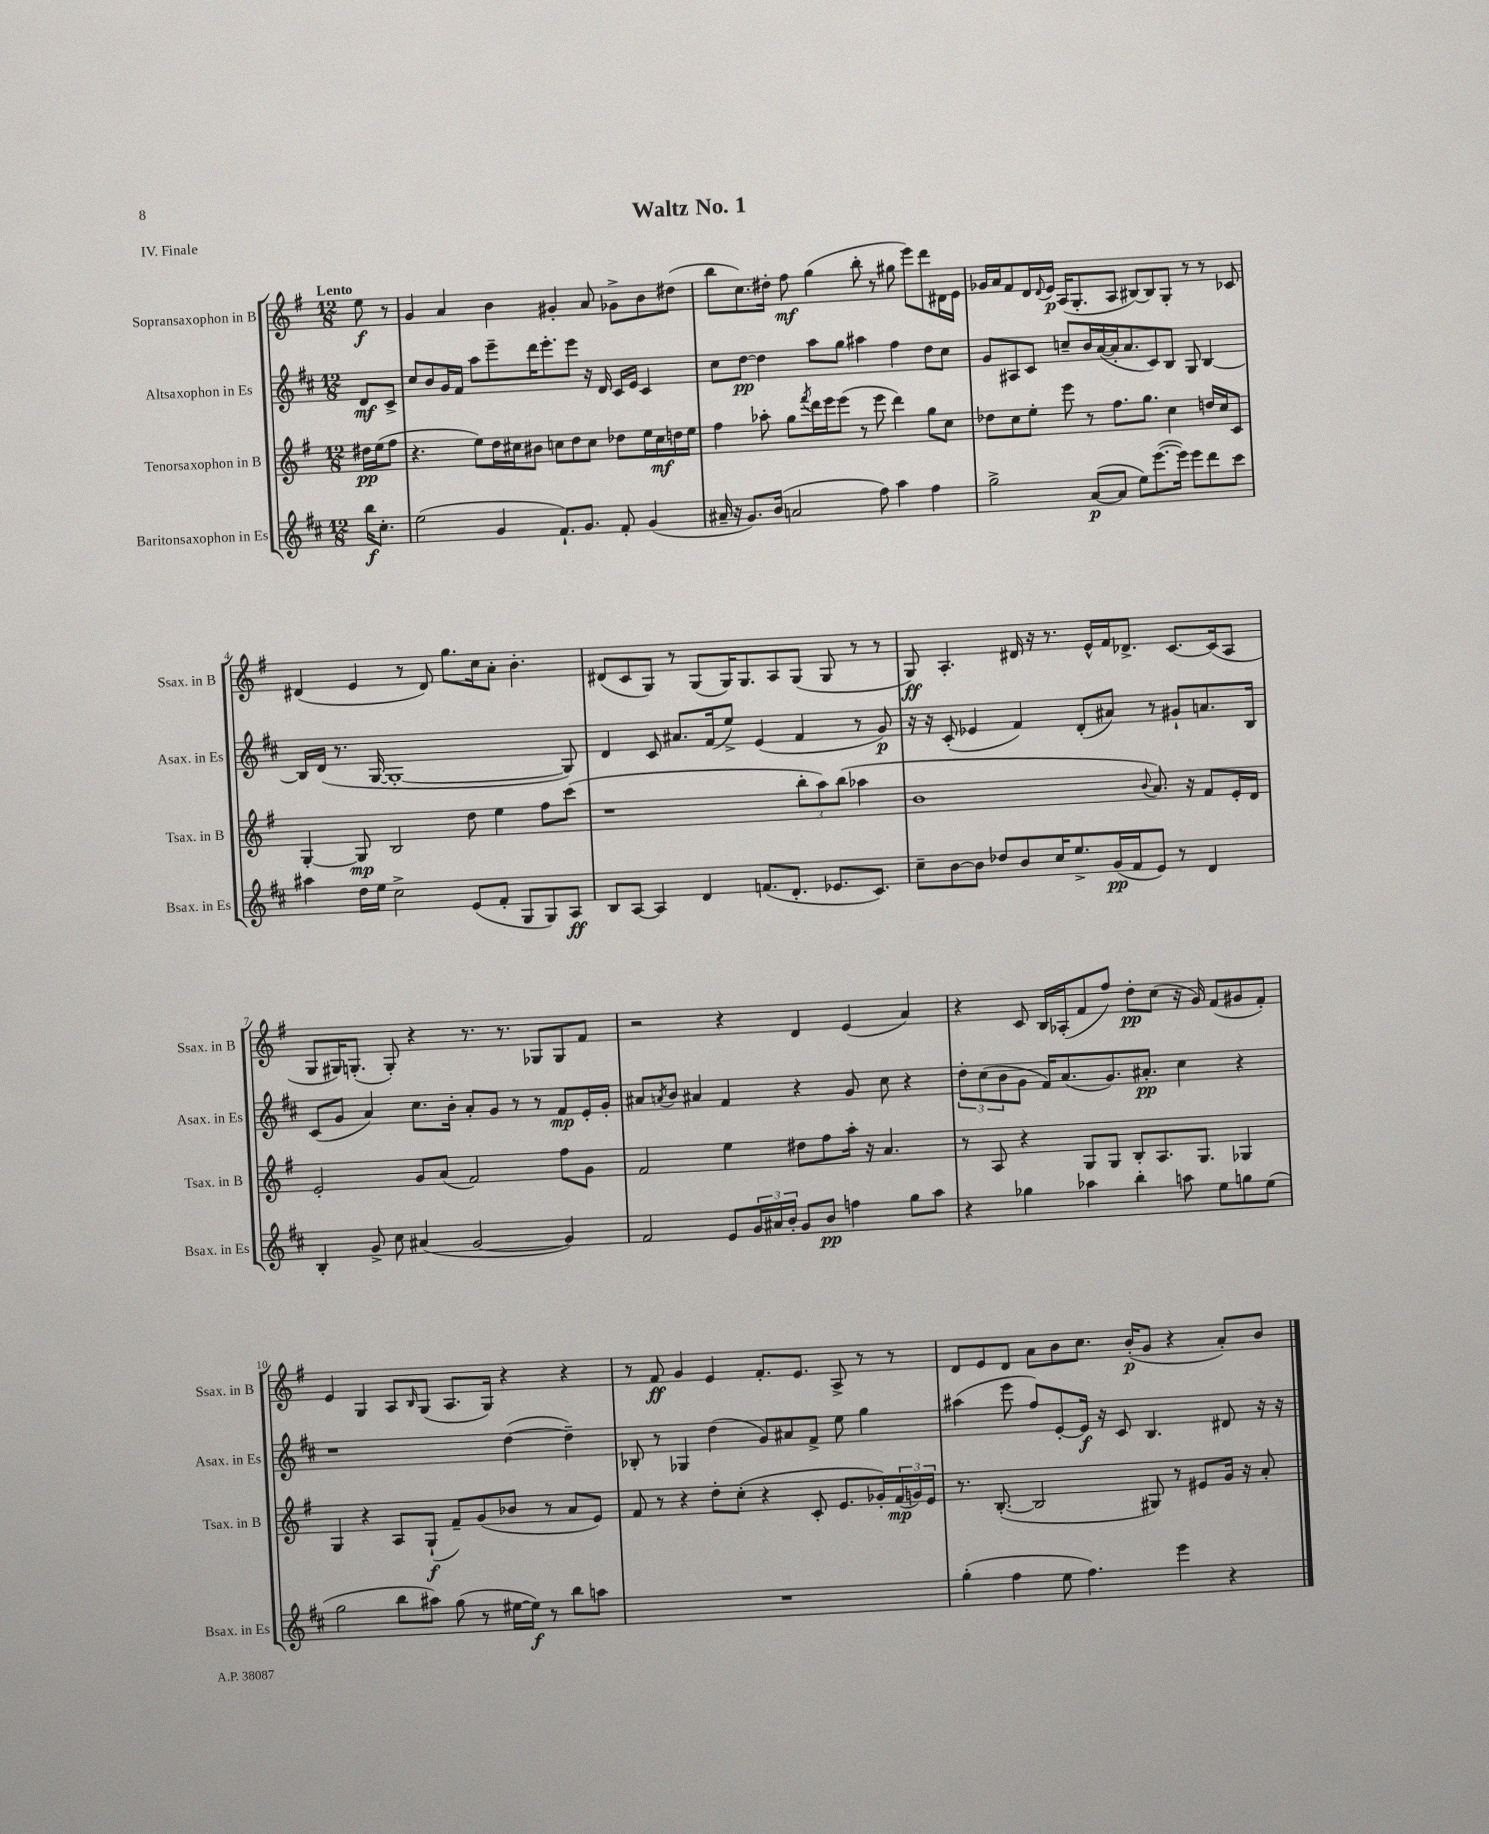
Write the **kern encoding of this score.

**kern	**kern	**kern	**kern
*staff4	*staff3	*staff2	*staff1
*clefG2	*clefG2	*clefG2	*clefG2
*k[f#c#]	*k[f#]	*k[f#c#]	*k[f#]
*M12/8	*M12/8	*M12/8	*M12/8
16bb\LK	16dd#\LL	8d/L	8ee\
8.cc#'\J	(16ee\J	.	.
.	8ff#\J	8c#^/J	8r
=	=	=	=
(2ee\	4.r	8cc#/L	4g/
.	.	8b/	.
.	.	16g/L	4a/
.	.	16f#/JJ	.
.	8ee\L)	8aa\L	.
4g/	16dd\L	8eee~\	4b\
.	16cc#\J	.	.
.	8b#\J	16ddd\K	.
.	.	8.eee'\	.
8.f#`/L)	8cc\L	.	4g#'/
.	8dd\	8eee\J	.
8.g/J	.	.	.
.	8cc\J	16r	8a/
.	.	16d/	.
8f#'/	8dd-\L	16c#/LL	8g-^\L
.	.	16e/JJ	.
(4g/	16ee\L	4c#/	8b\
.	16cc\	.	.
.	16dd\	.	(8dd#\J
.	16ee\JJ	.	.
=	=	=	=
16a#~/	4ff#\	8cc#\L	8bb\L
16r	.	.	.
8.g/L)	.	[8dd\J	8.cc\)
.	8aa-'\	4dd\]	.
(16b/Jk	.	.	16dd#'\Jk
2a/	8gg\L	.	8ff#\
.	8qfff#/	.	.
.	16ddd\L	8aa\L	(4gg\
.	16eee\J	.	.
.	(8eee\J	8gg\J	.
.	8r	4aa#\	8bb'\
8ff#\)	8eee\	.	8r
4aa\	4ddd\)	4ff#\	8gg#\
.	.	.	8eee\L)
4ff#\	8gg\L	8dd\L	8ddd\
.	8cc\J	8cc#\J	16d#\L
.	.	.	16e\JJ
=	=	=	=
2gg^\	8dd-\L	8g/L	16g-/LL
.	.	.	16a/J
.	8cc\	8A#/	8f#/
.	8ee'\J	8c#/J	16d/L
.	.	.	8qqd/
.	.	.	16e/JJ
.	8eee\	8cc~/L	(16A/LK
.	.	.	8.G'/
([8a/L	8r	16b/L	.
.	.	([16a/	.
8a/]J	8.ff#\L	16a'/]J	8A/J
.	.	8.a/	.
8ee\L)	.	.	[8B#/L)
.	8.gg\J	.	.
([8.eee\	.	8c#/)	8B#/]
.	4cc\	8B/J	8G'/J
16eee\]Jk)	.	.	.
8eee\L	.	8G/	8r
8ddd\	16dd/LL	[4B/	8r
.	16cc/J	.	.
8ccc#\J	8c/J	.	8c-/
=	=	=	=
4aa#\	[4G'/	16B/]LL	(4d#/
.	.	(16d/JJ	.
.	.	8.r	.
16dd\LL	8G/]	.	4e/
16ee\JJ	.	[16G/	.
2cc#^\	2B/	1G'_	.
.	.	.	8r
.	.	.	8d#/)
.	.	.	8.gg\L
(8e/L	8dd\	.	.
.	.	.	16cc\k
8f#'/J	4ee\	.	8a'\J
8G/L	.	.	4.b'\
8G/)	8ff#\L	.	.
8A/J	(8ccc\J	8G/])	.
=	=	=	=
8B/L	1r	4d/	(8d#/L
[8A/J	.	.	8c/
4A/]	.	8c#/	8G/J)
.	.	8.a#/L	8r
4d/	.	.	(8G/L
.	.	(16f#/k	.
.	.	8ee^/J)	16G/K)
.	.	.	8.G/
(8.f/L	.	(4e/	.
.	.	.	8A/
8.d'/J	.	.	.
.	12bb'\L	4f#/	(8G/J
.	12aa\)	.	.
8.e-/L	.	.	8G/
.	(12bb\J	.	.
.	4aa-\	8r	8r
8.c#/J)	.	.	.
.	.	8g/)	8r
=	=	=	=
8cc#~\L	1b	16r	8G/)
.	.	16r	.
[8b\	.	(8c#'/	4.A'/
8b\]J	.	4e-/	.
8dd-/L	.	.	.
8b/	.	4f#/)	16d#/
.	.	.	16r
16cc#/K	.	.	8.r
8.ee^/	.	.	.
.	.	(8d'/L	.
.	.	.	16e^^/LL
(16g/L	.	8a#/J)	16f#/J
16f#/J	.	.	8.d-^/J
.	8qqb/	.	.
8e/J)	8.a/)	8r	.
8r	.	8g#`/L	[8.c/L
.	16r	.	.
4d/	8f#/L	8.a/	.
.	.	.	(16c/]k
.	16e'/L	.	8A/J
.	16d/JJ	16B/Jk	.
=	=	=	=
4B'/	2e'/	(8c#/L	8G/L
.	.	8g/J	16G#/K)
.	.	.	(8.G'/J
8g^/	.	4a/)	.
8cc#\	.	.	8G'/)
(4a#/	8g/L	8.cc#\L	4r
.	(8a/J	.	.
.	.	16b'\Jk	.
[2g/	2f#/)	8a'/L	8.r
.	.	8g/J	.
.	.	.	8.r
.	.	8r	.
.	.	8r	8G-/L
4g/])	8ff#\L	8f#/L	8G-/
.	8g\J	16e'/L	8f#/J
.	.	16g'/JJ	.
=	=	=	=
2f#/	2f#/	8a#/L	2r
.	.	8qa/	.
.	.	8b/J	.
.	.	4a#/	.
8e/L	4ee\	4f#/	4r
24g/L	.	.	.
24a#/	.	.	.
24b'/JJ	.	.	.
8g/L	8dd#\L	4r	4d/
8b/J	8ff#\	.	.
4ff\	16aa'\Jk	8g/	(4e/
.	16r	.	.
.	4.a/	8cc#\	.
8gg\L	.	4r	4a/)
8aa\J	.	.	.
=	=	=	=
4r	8r	12dd'\L	4r
.	.	(12cc#\	.
.	8A/	.	.
.	.	12b\	.
4gg-\	4r	8g\J	8c/
.	.	16f#/LK)	16B/LL
.	.	(8.a/	(16A-'/J
4aa-\	8G/L	.	8f#/
.	8G/J	8.g/)	8ff#/J)
4bb'\	8B'/L	.	8dd'\L
.	.	8.a#'/J	.
.	8.A/	.	(8cc\J
8aa\	.	4cc#\	16r
.	8.G/J	.	16g/)
8ee\L	.	.	(8f#/L
8gg\	4G-/	4r	8g#/
(8ee\J	.	.	8f#'/J)
=	=	=	=
2gg\	4G/	1r	4e/
.	4r	.	4G/
8bb\L	8A/L	.	8A/L
.	.	.	16qqB/
8aa#\J)	(8G`/J	.	(8G/J
(8gg\	8f#~/L)	.	8.A/L
8r	(8g/	.	.
.	.	.	16G/Jk)
[16ee#\LL	8b-/J	([4dd\	4r
16ee#\]JJ)	.	.	.
8r	8r	.	.
8bb\L	8a/L	4dd~\])	4r
8aa\J	8e/J)	.	.
=	=	=	=
1.r	8f#/	8B-'/	8r
.	8r	8r	8f#/
.	4r	4G-/	4g/
.	8dd'\L	(4dd\	4e/
.	(8cc'\J	.	.
.	4r	8g/L)	8.f#'/L
.	.	8a#/	.
.	.	.	8.e/J
.	8c'/	8f#^/J	.
.	8.e/L	8ee\	8A^/
.	.	4gg\	8r
.	16g-'/L)	.	.
.	(24f#/	.	8r
.	24g/)	.	.
.	24e/JJ	.	.
=	=	=	=
(4gg'\	8.r	(4aa#\	8d/L
.	.	.	8e/
.	([8.B'/	.	.
4ff#\	.	8eee\	8d/J
.	2B/]	8ff#/L)	8a\L
8ee\	.	[8e'/	8b\
4.ff#\)	.	16e/]Jk	8.cc\J
.	.	16r	.
.	.	8c#/	.
.	.	.	(16b'/LK
.	8G#/)	4.B/	8g/J
4eee\	8r	.	4r
.	8e#/L	.	.
4r	16g/Jk	8d#/	8a'/L)
.	16r	.	.
.	8a'/	16r	8b/J
.	.	16r	.
==	==	==	==
*-	*-	*-	*-
